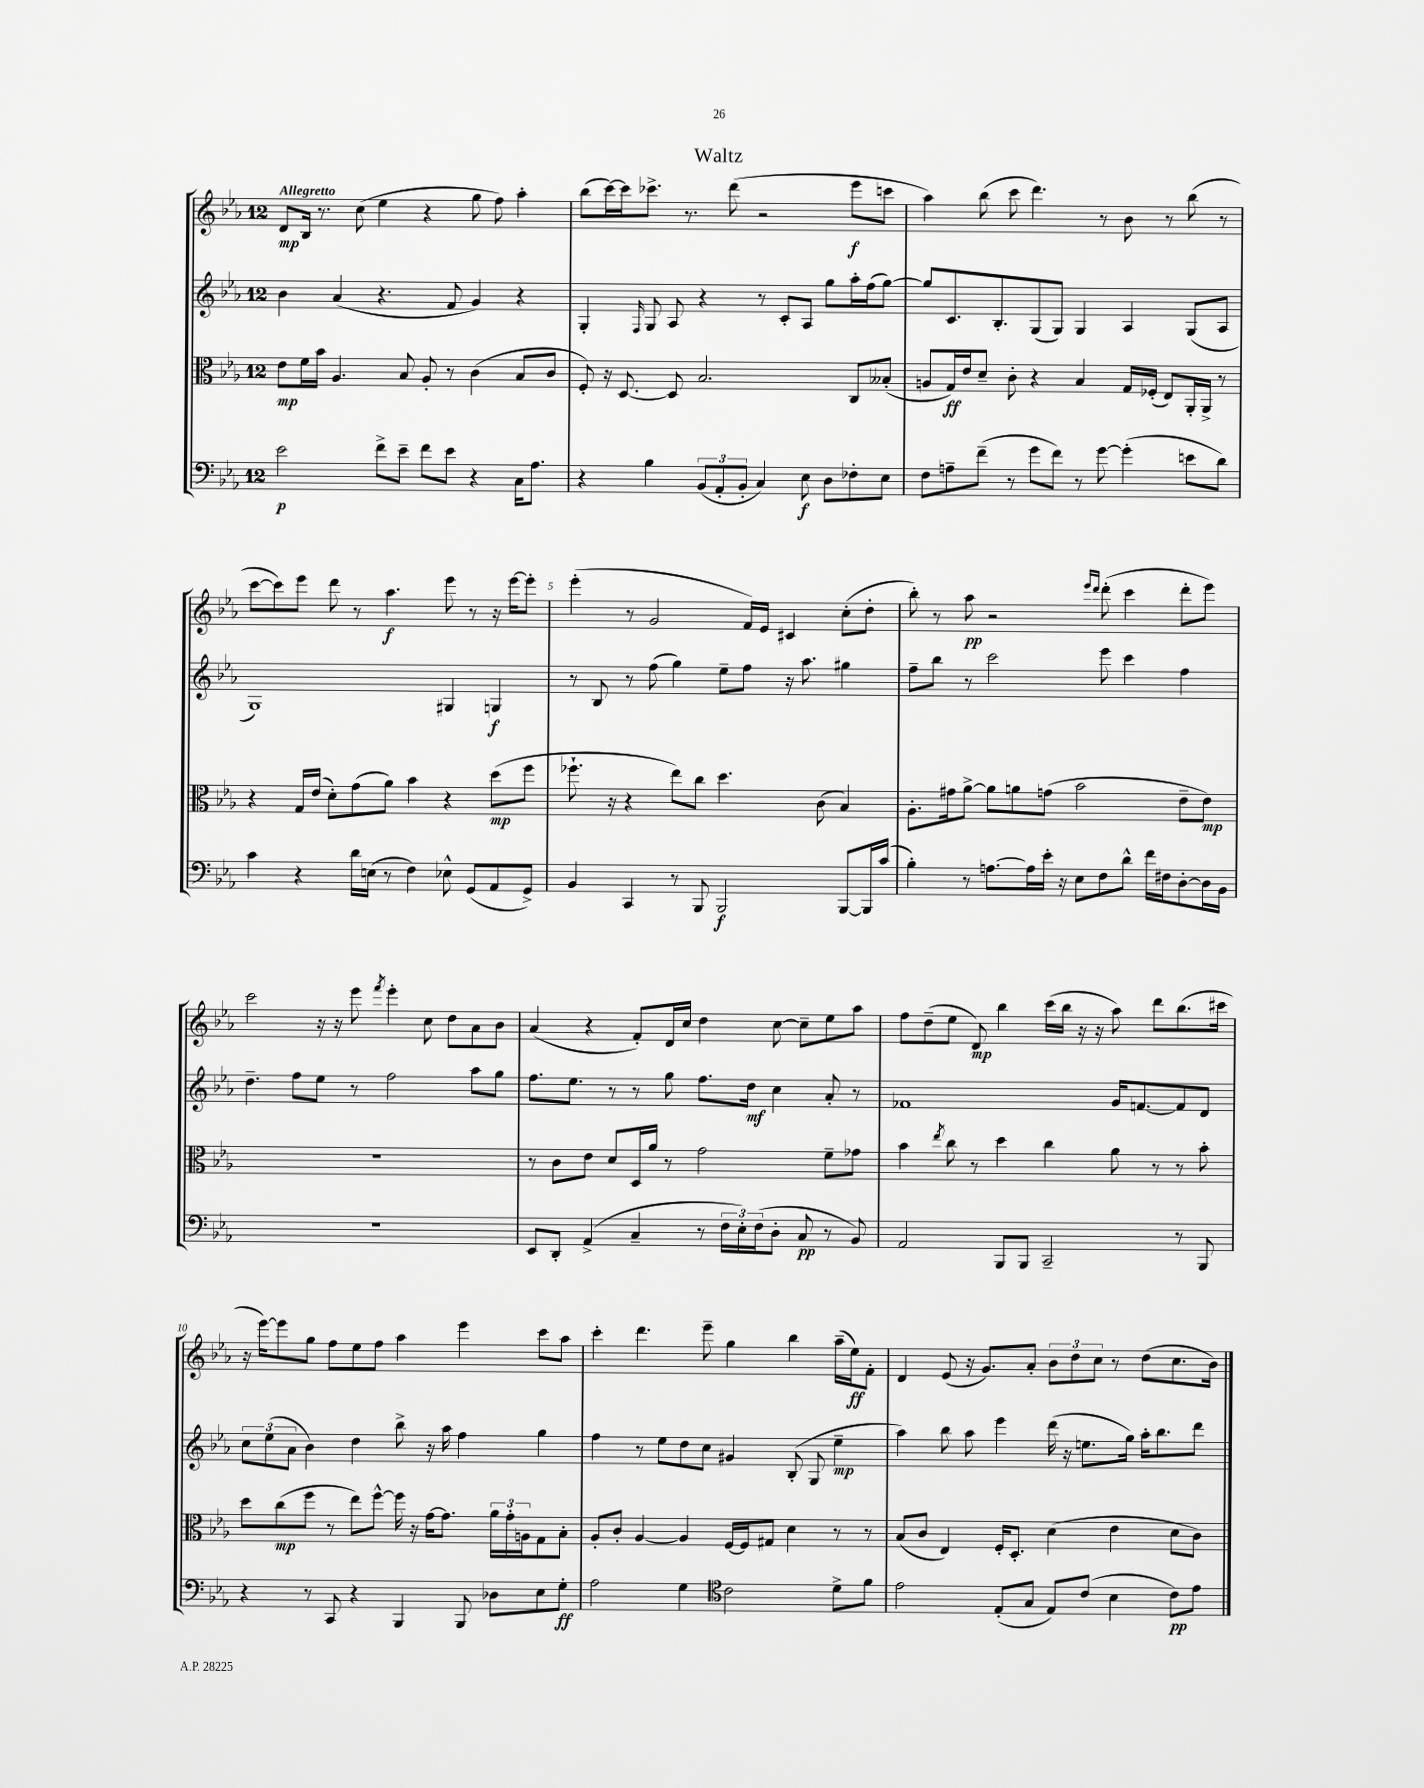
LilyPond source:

\header { title = "Waltz" }
<<
\new StaffGroup <<
\new Staff = "s0" {
    \clef treble \key ees \major \once \override Staff.TimeSignature.style = #'single-digit \time 12/8 \tempo "Allegretto"
    d'8\mp bes16 r8. c''8( ees''4 r4 g''8 f''8) aes''4-. |
    bes''8( c'''16~) c'''16 ces'''8.-> r8. d'''8( r2 ees'''8\f c'''8 |
    aes''4) bes''8( c'''8 d'''4.) r8 bes'8 r8 bes''8( r8 |
    c'''8~ c'''8) ees'''8 d'''8 r8 aes''4.\f ees'''8 r8 r16 ees'''16~ ees'''8-. |
    ees'''4-.( r8 g'2 f'16) ees'16 cis'4 c''8-.( d''8-. |
    bes''8-.) r8 aes''8\pp r2 \grace { ees'''16 d'''16 } d'''8-.( c'''4 d'''8-. ees'''8) |
    c'''2 r16 r16 ees'''8 \acciaccatura { f'''8 } ees'''4-. c''8 d''8 aes'8 bes'8 |
    aes'4( r4 f'8-.) d'16 c''16 d''4 c''8~ c''8-- ees''8 aes''8 |
    f''8 d''8--( ees''8 d'8\mp) bes''4 c'''16( bes''16 r16 r16 aes''8) d'''8 bes''8.( cis'''16 |
    r16 ees'''16~) ees'''8 g''8 f''8 ees''8 f''8 aes''4 ees'''4 c'''8 aes''8 |
    c'''4-. d'''4. ees'''8-- g''4 bes''4 aes''16--( ees''16\ff) f'8-. |
    d'4 ees'8( r16 g'8.) aes'8-. \tuplet 3/2 { bes'8 d''8 c''8 } r8 d''8( c''8. bes'16) \bar "|." |
}
\new Staff = "s1" {
    \clef treble \key ees \major \once \override Staff.TimeSignature.style = #'single-digit \time 12/8
    bes'4 aes'4( r4. f'8 g'4) r4 |
    g4-. \grace { f16 } g8 aes8 r4 r8 c'8-. aes8 g''8 aes''16-. f''16( g''8~) |
    g''8 c'8. bes8.-. g8( g8) g4 aes4 g8( aes8 |
    g1) gis4 g4\f |
    r8 bes8 r8 f''8( g''4) ees''8-- f''8 r16 aes''8. gis''4 |
    f''8-- bes''8 r8 c'''2 ees'''8 c'''4 f''4 |
    d''4.-- f''8 ees''8 r8 f''2 aes''8 g''8 |
    f''8. ees''8. r8 r8 g''8 f''8. d''16\mf c''4 aes'8-. r8 |
    fes'1 g'16 f'8.~ f'8 d'8 |
    \tuplet 3/2 { c''8 ees''8( aes'8 } bes'4) d''4 bes''8-> r16 aes''16 f''4 g''4 |
    f''4 r8 ees''8 d''8 c''8 gis'4 bes8-.( g8 ees''4--\mp |
    aes''4) bes''8 aes''8 ees'''4 d'''16( r16 e''8. g''16) aes''16-. bes''8. d'''8 \bar "|." |
}
\new Staff = "s2" {
    \clef alto \key ees \major \once \override Staff.TimeSignature.style = #'single-digit \time 12/8
    ees'8\mp f'16 bes'16 aes4. bes8 aes8-. r8 c'4( bes8 c'8 |
    f8-.) r16 d8.~ d8 bes2. c8 beses8-.( |
    a8 g16\ff) ees'16 d'8-- c'8-. r4 bes4 g16 fes16-.( ees8) aes,16-. aes,16-> r8 |
    r4 g16 ees'16( d'8-.) g'8( aes'8) bes'4 r4 d''8\mp( f''8 |
    fes''8.-! r16 r4 ees''8) c''8 d''4. c'8( bes4) |
    aes8.-. gis'16 aes'8~-> aes'8 a'8 g'8( bes'2 ees'8-- ees'8\mp) |
    R1. |
    r8 c'8 ees'8 d'8 d16 aes'16 r8 g'2 f'8-- ges'8 |
    bes'4 \acciaccatura { ees''8 } c''8 r8 d''4 c''4 aes'8 r8 r8 bes'8-. |
    d''8 c''8\mp( f''8 r8 ees''8) f''8~-^ f''16 r16 g'16~ g'8. \tuplet 3/2 { aes'16 g'16-. a16 } g8 bes8-. |
    aes8-. c'8-. aes4~ aes4 f16~ f16 gis8 d'4 r8 r8 |
    bes8( c'8 ees4) f16-. d8.-. d'4( ees'4 d'8 c'8) \bar "|." |
}
\new Staff = "s3" {
    \clef bass \key ees \major \once \override Staff.TimeSignature.style = #'single-digit \time 12/8
    ees'2\p f'8-> ees'8-- f'8 ees'8 r4 c16 aes8. |
    r4 bes4 \tuplet 3/2 { bes,8( aes,8-. bes,8-. } c4) ees8\f d8 fes8-. ees8 |
    f8 a8-- f'8--( r8 g'8 f'8) r8 g'8~ g'4-.( e'8 d'8) |
    c'4 r4 d'16 e16( r8 f4) ees8-^ g,8( aes,8 g,8->) |
    bes,4 c,4 r8 bes,,8 bes,,2\f bes,,8~ bes,,16 c'16( |
    bes4-.) r8 a8.~ a16 ees'16-. r16 ees8 f8 d'8-^ f'16 fis16 d8~-. d16 bes,16 |
    R1. |
    ees,8 d,8-. aes,4->( c4-- r8 \tuplet 3/2 { f16 ees16-.) f16( } d8-. c8\pp r8 bes,8) |
    aes,2 bes,,8 bes,,8 c,2-- r8 bes,,8 |
    r4 r8 c,8 r4 bes,,4 bes,,8 des8 ees8 g8-.\ff |
    aes2 g4 \clef tenor c'2 d'8-> f'8 |
    ees'2 ees8-.( g8 ees8) c'8( bes4 c'8\pp) ees'8 \bar "|." |
}
>>
>>
\layout { \context { \Score \override BarNumber.break-visibility = ##(#f #t #t) barNumberVisibility = #(every-nth-bar-number-visible 5) } }
